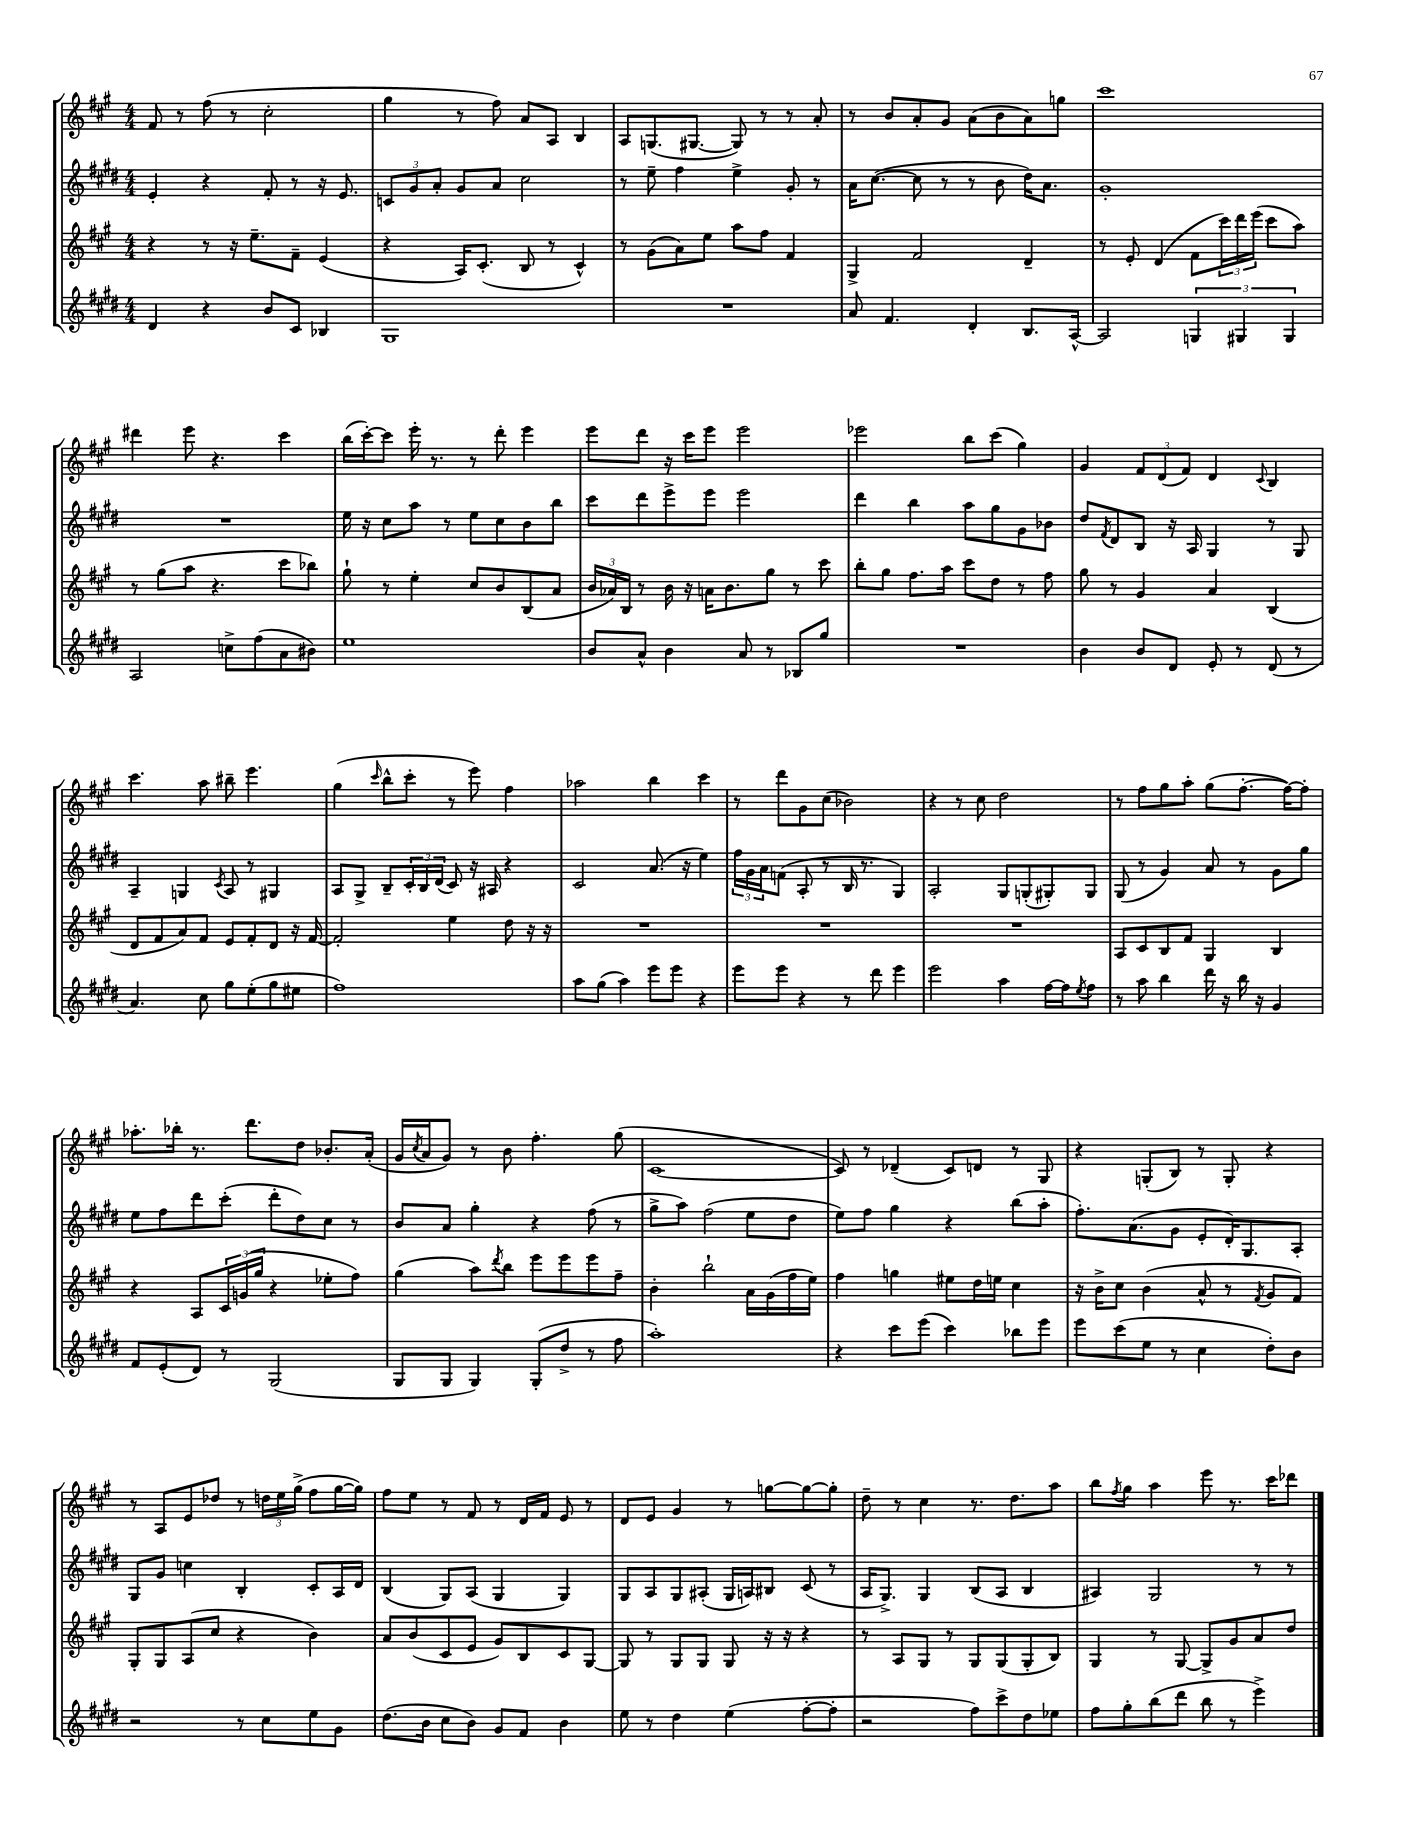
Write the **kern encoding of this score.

**kern	**kern	**kern	**kern
*staff4	*staff3	*staff2	*staff1
*clefG2	*clefG2	*clefG2	*clefG2
*k[f#c#g#d#]	*k[f#c#g#]	*k[f#c#g#d#]	*k[f#c#g#]
*M4/4	*M4/4	*M4/4	*M4/4
4d#/	4r	4e'/	8f#/
.	.	.	8r
4r	8r	4r	(8ff#\
.	16r	.	8r
.	8.ee~\L	.	.
8b/L	.	8f#'/	2cc#'\
8c#/J	8f#~\J	8r	.
4B-/	(4e/	16r	.
.	.	8.e/	.
=	=	=	=
1G#	4r	12c/L	4gg#\
.	.	12g#/	.
.	.	12a'/J	.
.	16A/LK)	8g#/L	8r
.	(8.c#'/J	.	.
.	.	8a/J	8ff#\)
.	8B/	2cc#\	8a/L
.	8r	.	8A/J
.	4c#^^/)	.	4B/
=	=	=	=
1r	8r	8r	8A/L
.	(8g#\L	8ee~\	(8.G/
.	8a\)	4ff#\	.
.	.	.	[8.G#/J
.	8ee\J	.	.
.	8aa\L	4ee^\	8G#/])
.	8ff#\J	.	8r
.	4f#/	8g#'/	8r
.	.	8r	8a'/
=	=	=	=
8a/	4G#^/	16a\LK	8r
.	.	([8.cc#\J	.
4.f#/	.	.	8b/L
.	2f#/	8cc#\]	8a'/
.	.	8r	8g#/J
4d#'/	.	8r	(8a\L
.	.	8b\	8b\
8.B/L	4d~/	16dd#\LK)	8a\)
.	.	8.a\J	.
.	.	.	8gg\J
[16A^^/Jk	.	.	.
=	=	=	=
2A/]	8r	1g#'	1ccc#
.	8e'/	.	.
.	(4d/	.	.
6G/	8f#\L	.	.
.	24ccc#\L)	.	.
6G#/	24ddd\	.	.
.	(24eee\JJ	.	.
.	8ccc#\L	.	.
6G#/	.	.	.
.	8aa\J)	.	.
=	=	=	=
2A/	8r	1r	4ddd#\
.	(8gg#\L	.	.
.	8aa\J	.	8eee\
.	4.r	.	4.r
8cc^\L	.	.	.
(8ff#\	.	.	.
8a\	8ccc#\L	.	4ccc#\
8b#\J)	8bb-\J)	.	.
=	=	=	=
1ee	8gg#`\	16ee\	(16bb\LL
.	.	16r	[16ccc#'\J)
.	8r	8cc#\L	8ccc#\]J
.	4ee'\	8aa\J	16eee'\
.	.	.	8.r
.	.	8r	.
.	8cc#/L	8ee\L	8r
.	8b/	8cc#\	8ddd'\
.	(8B/	8b\	4eee\
.	8a/J	8bb\J	.
=	=	=	=
8b/L	24b/LL	8ccc#\L	8eee\L
.	24a-/)	.	.
.	24B/JJ	.	.
8a^^/J	8r	8ddd#\	8ddd\J
4b\	16b\	8eee^\	16r
.	16r	.	16ccc#\LK
.	16a\LK	8eee\J	8eee\J
.	8.b\	.	.
8a/	.	2eee\	2eee\
8r	8gg#\J	.	.
8B-/L	8r	.	.
8gg#/J	8ccc#\	.	.
=	=	=	=
1r	8bb'\L	4ddd#\	2eee-\
.	8gg#\J	.	.
.	8.ff#\L	4bb\	.
.	16aa\Jk	.	.
.	8ccc#\L	8aa\L	8bb\L
.	8dd\J	8gg#\	(8ccc#\J
.	8r	8g#\	4gg#\)
.	8ff#\	8b-\J	.
=	=	=	=
4b\	8gg#\	8dd#/L	4g#/
.	.	8qf#/	.
.	8r	8d#/	.
8b/L	4g#/	8B/J	12f#/L
.	.	.	(12d/
8d#/J	.	16r	.
.	.	.	12f#/J)
.	.	16A/	.
8e'/	4a/	4G#/	4d/
8r	.	.	.
.	.	.	8qqc#/
(8d#/	(4B/	8r	4B/
8r	.	8G#/	.
=	=	=	=
4.a/)	8d/L	4A~/	4.ccc#\
.	8f#/	.	.
.	8a/)	4G/	.
8cc#\	8f#/J	.	8aa\
.	.	8qc#/	.
8gg#\L	8e/L	8A/	8bb#~\
(8ee'\	8f#'/	8r	4.eee\
8gg#\	8d/J	4G#/	.
8ee#\J	16r	.	.
.	[16f#/	.	.
=	=	=	=
1ff#)	2f#'/]	8A/L	(4gg#\
.	.	8G#^/J	.
.	.	.	16qqccc#/
.	.	8B~/L	8bb^^\L
.	.	24c#'/L	8ccc#'\J
.	.	24B/	.
.	.	(24d#/JJ	.
.	4ee\	8c#/)	8r
.	.	16r	8eee\)
.	.	16A#/	.
.	8dd\	4r	4ff#\
.	16r	.	.
.	16r	.	.
=	=	=	=
8aa\L	1r	2c#/	2aa-\
(8gg#\J	.	.	.
4aa\)	.	.	.
8eee\L	.	(8.a/	4bb\
8eee\J	.	.	.
.	.	16r	.
4r	.	4ee\)	4ccc#\
=	=	=	=
8eee\L	1r	24ff#\LL	8r
.	.	24g#\	.
.	.	24a\J	.
8eee\J	.	(8f\J	8ddd\L
4r	.	8A'/	8g#\
.	.	8r	(8cc#\J
8r	.	16B/	2b-\)
.	.	8.r	.
8ddd#\	.	.	.
4eee\	.	4G#/)	.
=	=	=	=
2eee\	1r	2A'/	4r
.	.	.	8r
.	.	.	8cc#\
4aa\	.	8G#/L	2dd\
.	.	(8G'/	.
[16ff#\LL	.	8G#'/)	.
16ff#\]J	.	.	.
8qee/	.	.	.
8ff#\J	.	8G#/J	.
=	=	=	=
8r	8A/L	(8G#/	8r
8aa\	8c#/	8r	8ff#\L
4bb\	8B/	4g#/)	8gg#\
.	8f#/J	.	8aa'\J
16ddd#\	4G#/	8a/	(8gg#\L
16r	.	.	.
16bb\	.	8r	[8.ff#'\J
16r	.	.	.
4g#/	4B/	8g#\L	.
.	.	.	16ff#\_LK)
.	.	8gg#\J	8ff#'\]J
=	=	=	=
8f#/L	4r	8ee\L	8.aa-'\L
(8e'/	.	8ff#\	.
.	.	.	16bb-'\Jk
8d#/J)	8A/L	8ddd#\	8.r
8r	24c#/L	(8ccc#'\J	.
.	(24g/	.	.
.	.	.	8.ddd\L
.	24gg#/JJ	.	.
(2G#/	4r	8ddd#'\L	.
.	.	8dd#\)	8dd\J
.	8ee-'\L	8cc#\J	8.b-'/L
.	8ff#\J)	8r	.
.	.	.	(16a'/Jk
=	=	=	=
8G#/L	(4gg#\	8b/L	16g#/LL
.	.	.	8qcc#/
.	.	.	16a/J
8G#/J	.	8a/J	8g#/J)
4G#/)	8aa\L)	4gg#'\	8r
.	8qddd/	.	.
.	8bb\J	.	8b\
(8G#'/L	8eee\L	4r	4.ff#'\
8dd#^/J	8eee\	.	.
8r	8eee\	(8ff#\	.
8ff#\	8ff#~\J	8r	(8gg#\
=	=	=	=
1aa')	4b'\	8gg#^\L	[1c#
.	.	8aa\J)	.
.	2bb`\	(2ff#\	.
.	16a\LL	8ee\L	.
.	(16g#\	.	.
.	16ff#\	8dd#\J	.
.	16ee\JJ)	.	.
=	=	=	=
4r	4ff#\	8ee\L)	8c#/])
.	.	8ff#\J	8r
8ccc#\L	4gg\	4gg#\	(4d-~/
(8eee\J	.	.	.
4ccc#\)	8ee#\L	4r	8c#/L)
.	16dd\L	.	8d/J
.	16ee\JJ	.	.
8bb-\L	4cc#\	(8bb\L	8r
8eee\J	.	8aa'\J	8G#/
=	=	=	=
8eee\L	16r	8.ff#'\L)	4r
.	16b^\LK	.	.
(8ccc#\	8cc#\J	.	.
.	.	(8.a\	.
8ee\J	(4b\	.	(8G'/L
8r	.	8g#\J	8B/J)
4cc#\	8a^^/	8e'/L	8r
.	8r	16d#'/K)	8G'/
.	.	8.G#/	.
.	8qf#/	.	.
8dd#'\L)	8g#/L	.	4r
8b\J	8f#/J)	8A'/J	.
=	=	=	=
2r	8G#'/L	8G#/L	8r
.	8G#/	8g#/J	8A/L
.	(8A/	4cc\	8e/
.	8cc#/J	.	8dd-/J
8r	4r	4B'/	8r
8cc#\L	.	.	24dd\LL
.	.	.	24ee\
.	.	.	(24gg#^\JJ
8ee\	4b\)	8c#'/L	8ff#\L
8g#\J	.	16A/L	[16gg#\L
.	.	16d#/JJ	16gg#\]JJ)
=	=	=	=
(8.dd#\L	8a/L	(4B/	8ff#\L
.	(8b/	.	8ee\J
16b\Jk	.	.	.
8cc#\L	8c#/	8G#/L)	8r
8b\J)	8e/J	(8A/J	8f#/
8g#/L	8g#/L)	4G#/	8r
8f#/J	8B/	.	16d/LL
.	.	.	16f#/JJ
4b\	8c#/	4G#/)	8e/
.	[8G#/J	.	8r
=	=	=	=
8ee\	8G#/]	8G#/L	8d/L
8r	8r	8A/	8e/J
4dd#\	8G#/L	8G#/	4g#/
.	8G#/J	(8A#'/J	.
(4ee\	8G#/	16G#/LL	8r
.	.	16A/J)	.
.	16r	8B#/J	[8gg\L
.	16r	.	.
[8ff#'\L	4r	(8c#/	8gg\_
8ff#'\]J	.	8r	8gg'\]J
=	=	=	=
2r	8r	16A/LK	8dd~\
.	.	8.G#^/J)	.
.	8A/L	.	8r
.	8G#/J	4G#/	4cc#\
.	8r	.	.
8ff#\L)	8G#/L	(8B/L	8.r
8ccc#^\	(8G#/	8A/J	.
.	.	.	8.dd\L
8dd#\	8G#'/	4B/	.
8ee-\J	8B/J)	.	8aa\J
=	=	=	=
8ff#\L	4G#/	4A#/)	8bb\L
.	.	.	8qff#/
8gg#'\	.	.	8gg#\J
(8bb\	8r	2G#/	4aa\
8ddd#\J	[8G#/	.	.
8bb\	8G#^/]L	.	8eee\
8r	8g#/	.	8.r
4eee^\)	8a/	8r	.
.	.	.	16ccc#\LK
.	8dd/J	8r	8ddd-\J
==	==	==	==
*-	*-	*-	*-
